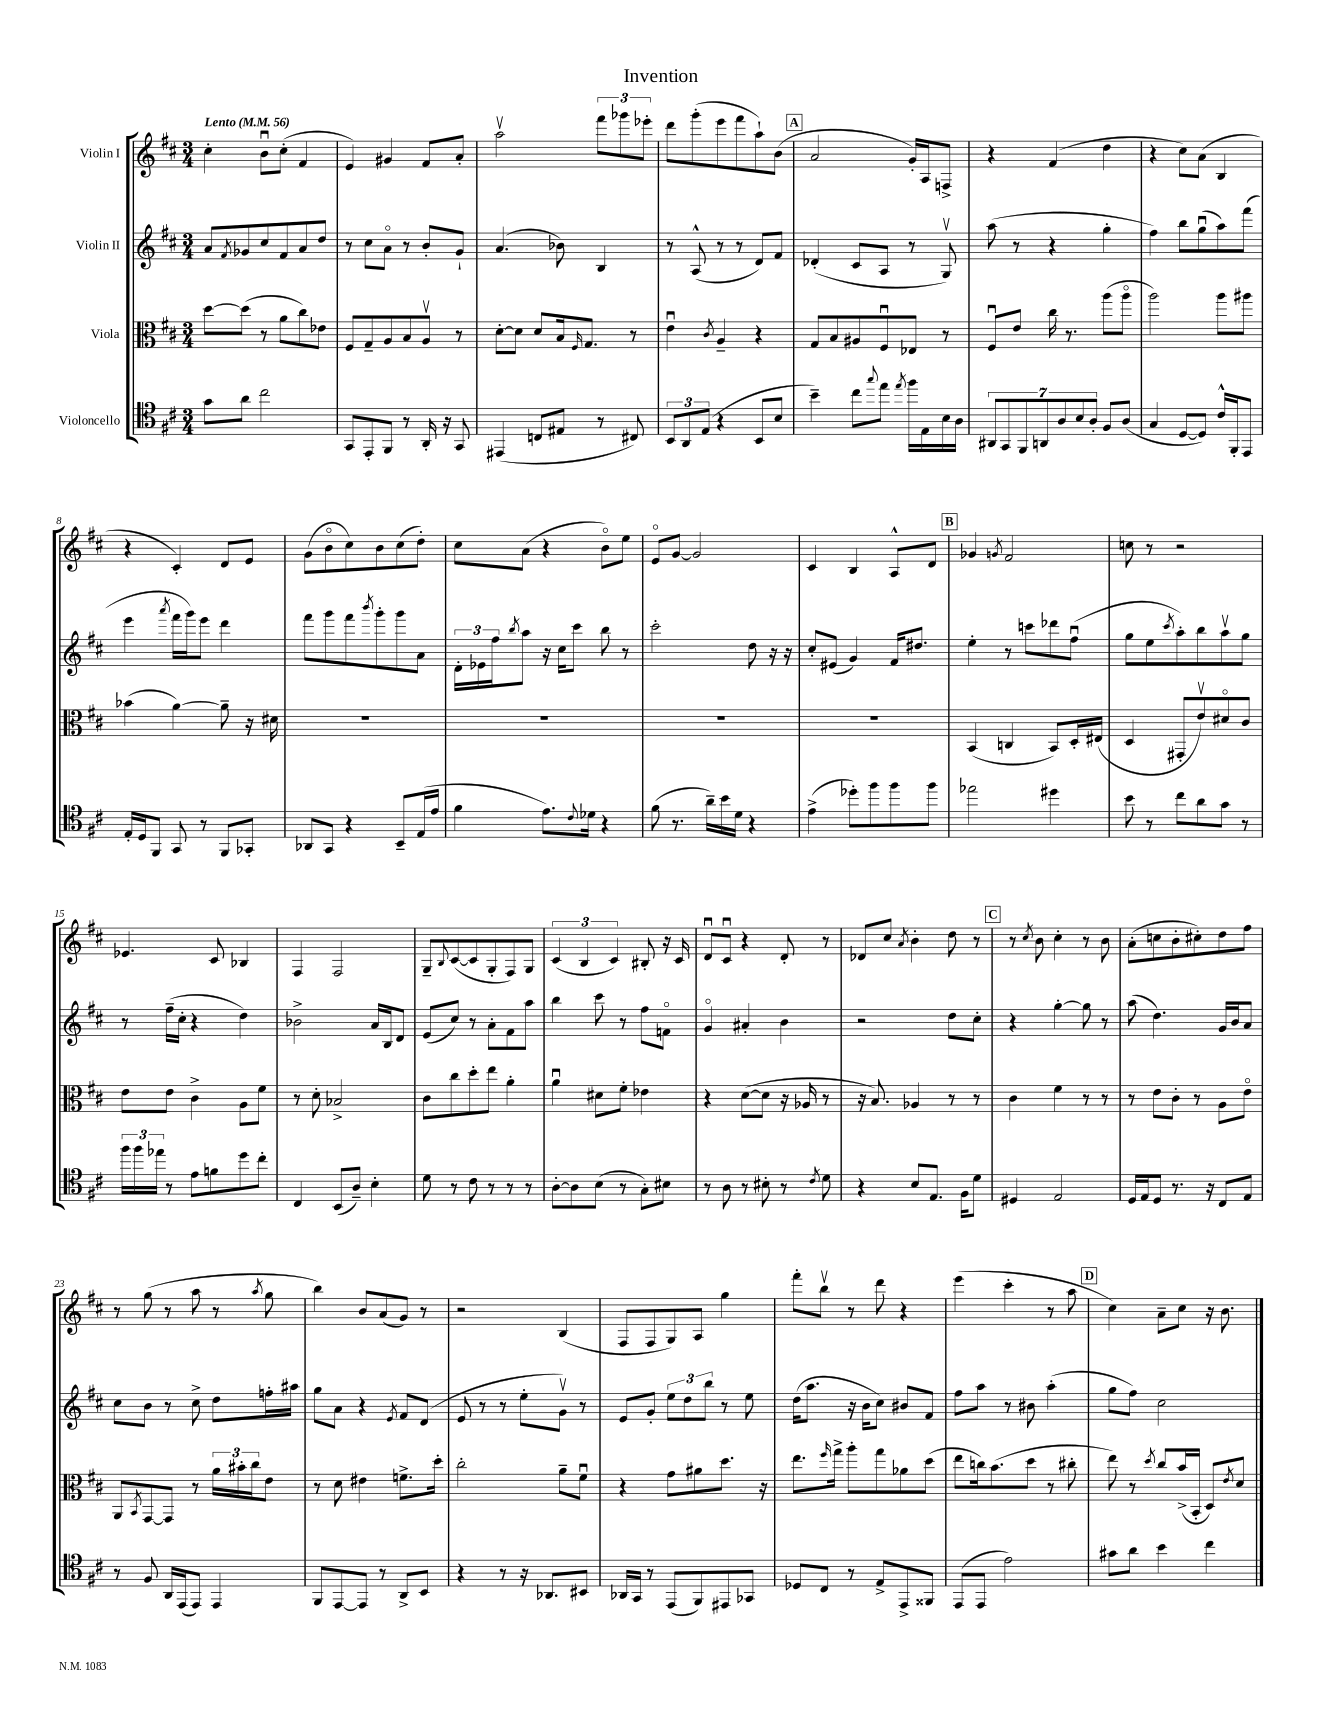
\header { title = "Invention" }
<<
\new StaffGroup <<
\new Staff = "s0" \with { instrumentName = "Violin I" } {
    \clef treble \key d \major \numericTimeSignature \time 3/4 \tempo "Lento" 4 = 56
    cis''4-. b'8\downbow cis''8-.( fis'4 |
    e'4) gis'4 fis'8 a'8-. |
    a''2\upbow \tuplet 3/2 { fis'''8 ges'''8 ees'''8-. } |
    d'''8 g'''8-.( e'''8 fis'''8 a''8-!) b'8( |
    \mark \markup { \box "A" } a'2 g'16-.) a16 f8-> |
    r4 fis'4( d''4 |
    r4 cis''8) a'8( b4 |
    r4 cis'4-.) d'8 e'8 |
    g'8( b'8\flageolet cis''8) b'8 cis''8( d''8-.) |
    cis''8 a'8( r4 b'8\flageolet) e''8 |
    e'8\flageolet g'8~ g'2 |
    cis'4 b4 a8-^ d'8 |
    \mark \markup { \box "B" } ges'4 \acciaccatura { g'8 } fis'2 |
    c''8 r8 r2 |
    ees'4. cis'8 bes4 |
    fis4 fis2 |
    g8-- \appoggiatura { b8 } cis'8~( cis'8 g8-. fis8) g8 |
    \tuplet 3/2 { cis'4( b4 cis'4) } bis8-. r16 cis'16 |
    d'8\downbow cis'8\downbow r4 d'8-. r8 |
    des'8 cis''8 \acciaccatura { a'8 } b'4-. d''8 r8 |
    \mark \markup { \box "C" } r8 \acciaccatura { cis''8 } b'8 cis''4-. r8 b'8 |
    a'8-.( c''8 b'8-. cis''8-.) d''8 fis''8 |
    r8 g''8( r8 a''8 r8 \acciaccatura { a''8 } g''8 |
    b''4) b'8 a'8( g'8) r8 |
    r2 b4( |
    fis8 fis8 g8) a8 g''4 |
    fis'''8-. b''8\upbow r8 d'''8 r4 |
    e'''4( cis'''4-. r8 a''8 |
    \mark \markup { \box "D" } cis''4) a'8-- cis''8 r16 b'8. \bar "|." |
}
\new Staff = "s1" \with { instrumentName = "Violin II" } {
    \clef treble \key d \major \numericTimeSignature \time 3/4
    a'8 \acciaccatura { fis'8 } ges'8 cis''8 fis'8 a'8 d''8 |
    r8 cis''8 a'8\flageolet r8 b'8-. g'8-! |
    a'4.( bes'8) b4 |
    r8 a8-^( r8 r8 d'8) fis'8 |
    \mark \markup { \box "A" } des'4-.( cis'8 a8 r8 g8\upbow) |
    a''8( r8 r4 g''4-. |
    fis''4) b''8 g''8\downbow( a''8) fis'''8( |
    e'''4 \acciaccatura { a'''8 } fis'''16 g'''16) e'''8 d'''4 |
    fis'''8 g'''8 fis'''8 \acciaccatura { b'''8 } g'''8-. g'''8 a'8 |
    \tuplet 3/2 { d'16-. ees'16 fis''16 } \acciaccatura { b''8 } a''8 r16 cis''16 cis'''8 b''8 r8 |
    cis'''2-. d''8 r16 r16 |
    cis''8-. eis'8( g'4) fis'16 dis''8. |
    \mark \markup { \box "B" } e''4-. r8 c'''8 des'''8 fis''8\downbow( |
    g''8 e''8 \acciaccatura { cis'''8 } a''8-.) b''8 a''8\upbow g''8 |
    r8 fis''16--( cis''16-. r4 d''4) |
    bes'2-> a'16 b16 d'8 |
    e'8( cis''8) r8 a'8-. fis'8 a''8 |
    b''4 cis'''8 r8 fis''8 f'8\flageolet |
    g'4\flageolet ais'4-. b'4 |
    r2 d''8 cis''8-. |
    \mark \markup { \box "C" } r4 g''4~-. g''8 r8 |
    a''8( d''4.) g'16 b'16 a'8 |
    cis''8 b'8 r8 cis''8-> d''8 f''16-. ais''16 |
    g''8 a'8 r4 \acciaccatura { e'8 } fis'8 d'8( |
    e'8 r8 r8 e''8-. g'8\upbow) r8 |
    e'8 g'8-. \tuplet 3/2 { e''8 d''8 b''8 } r8 e''8 |
    d''16( a''8. r16 b'16 cis''8) bis'8 fis'8 |
    fis''8 a''8 r8 bis'8 a''4-.( |
    \mark \markup { \box "D" } g''8 fis''8) cis''2 \bar "|." |
}
\new Staff = "s2" \with { instrumentName = "Viola" } {
    \clef alto \key d \major \numericTimeSignature \time 3/4
    d''8~ d''8( r8 a'8 cis''8) ees'8 |
    fis8 g8-- a8 b8 a8\upbow r8 |
    d'8~-. d'8 d'8 b16 \grace { fis16 } g8. r8 |
    e'4\downbow \acciaccatura { cis'8 } a4-- r4 |
    \mark \markup { \box "A" } g8 b8 ais8 fis8\downbow ees8 r8 |
    fis8\downbow e'8 cis''16 r8. a''8( a''8\flageolet |
    a''2) a''8 ais''8 |
    bes'4( a'4~) a'8-- r16 dis'16 |
    R2. |
    R2. |
    R2. |
    R2. |
    \mark \markup { \box "B" } b,4( c4 b,8) d16-. eis16( |
    d4 gis,8-. e'8\upbow) dis'8\flageolet cis'8 |
    e'8 e'8 cis'4-> a8 fis'8 |
    r8 d'8-. bes2-> |
    cis'8 cis''8 d''8-. e''8 a'4-. |
    a'4\downbow dis'8 fis'8-. ees'4 |
    r4 d'8~( d'8 r16 aes16 r8 |
    r16 b8.) aes4 r8 r8 |
    \mark \markup { \box "C" } cis'4 fis'4 r8 r8 |
    r8 e'8 cis'8-. r8 a8 e'8\flageolet |
    a,8 \acciaccatura { b,8 } g,8~ g,8 r8 \tuplet 3/2 { a'16 bis'16-. cis''16 } e'8 |
    r8 d'8 eis'4 f'8.-> d''16-. |
    cis''2-. a'8-- fis'8\downbow |
    r4 g'8 ais'8 d''8. r16 |
    e''8. \grace { fis''16 } g''16-> a''8-. g''8 aes'8 d''8( |
    e''8 c''16) b'8.( d''8 r8 cis''8-. |
    \mark \markup { \box "D" } e''8) r8 \acciaccatura { d''8 } cis''8 b'16->( b,16-. d8) \acciaccatura { e'8 } d'8 \bar "|." |
}
\new Staff = "s3" \with { instrumentName = "Violoncello" } {
    \clef tenor \key d \major \numericTimeSignature \time 3/4
    g'8 a'8 cis''2 |
    g,8 e,8-. fis,8 r8 a,16-. r16 g,8 |
    eis,4( c8 eis8 r8 cis8) |
    \tuplet 3/2 { b,8 a,8 e8( } r4 b,8 b8 |
    \mark \markup { \box "A" } b'4--) cis''8 \appoggiatura { g''8 } e''8 \acciaccatura { e''8 } fis''16 e16 b16 a16 |
    \tuplet 7/4 { ais,8 g,8 fis,8 a,8 a8 b8 a8-. } fis8 a8( |
    g4 d8~ d8) cis'16-^ fis,16-. e,8 |
    e16-. d16 fis,8 g,8 r8 fis,8 ges,8-. |
    aes,8 g,8 r4 b,8-- e16( e'16 |
    fis'4 e'8.) \appoggiatura { cis'8 } des'16 r4 |
    fis'8( r8. a'16--) b'16 d'16 r4 |
    e'4->( des''8-.) fis''8 fis''8 fis''8 |
    \mark \markup { \box "B" } ees''2 dis''4 |
    b'8 r8 cis''8 a'8 g'8 r8 |
    \tuplet 3/2 { fis''16 fis''16 ees''16 } r8 e'8 f'8 d''8 cis''8-. |
    cis4 b,8( a8--) b4-. |
    d'8 r8 cis'8 r8 r8 r8 |
    a8~-. a8 b8( r8 g8-.) bis8 |
    r8 a8 r8 bis8-. r8 \acciaccatura { cis'8 } d'8 |
    r4 b8 e8. fis16 d'8 |
    \mark \markup { \box "C" } dis4 e2 |
    d16 e16 d8 r8. r16 cis8 e8 |
    r8 fis8 a,16 e,16( e,8) e,4 |
    fis,8 e,8~ e,8 r8 a,8-> b,8 |
    r4 r8 r16 aes,8. bis,8 |
    aes,16 g,16 r8 e,8( fis,8) eis,8 ges,8 |
    des8 cis8 r8 e8-> e,8-> fisis,8 |
    e,8( e,8 e'2) |
    \mark \markup { \box "D" } gis'8 a'8 b'4 cis''4 \bar "|." |
}
>>
>>
